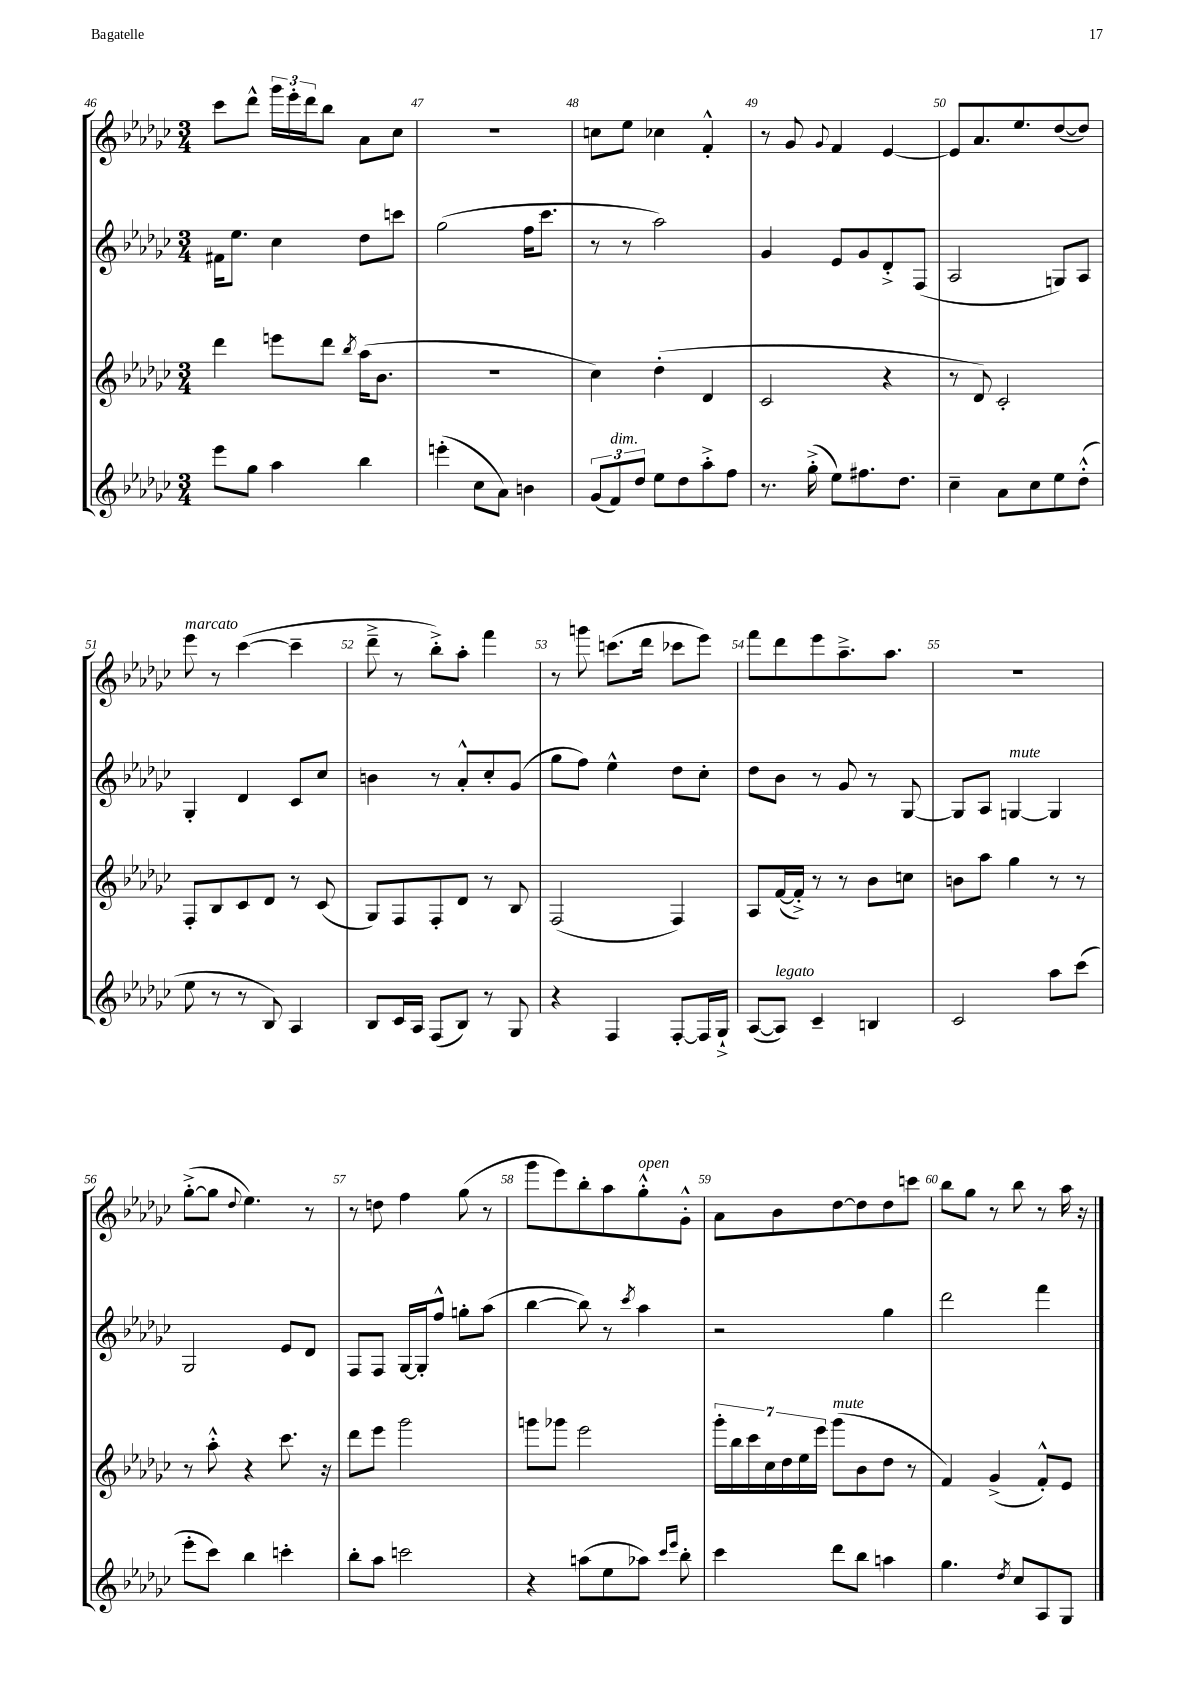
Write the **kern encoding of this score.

**kern	**kern	**kern	**kern
*staff4	*staff3	*staff2	*staff1
*clefG2	*clefG2	*clefG2	*clefG2
*k[b-e-a-d-g-c-]	*k[b-e-a-d-g-c-]	*k[b-e-a-d-g-c-]	*k[b-e-a-d-g-c-]
*M3/4	*M3/4	*M3/4	*M3/4
8eee-	4ddd-	16f#	8ccc-
.	.	8.ee-	.
8gg-	.	.	8ddd-^^
4aa-	8eee	4cc-	24ggg-
.	.	.	24eee-'
.	.	.	24ddd-
.	8ddd-	.	8bb-
.	8qbb-	.	.
4bb-	(16aa-	8dd-	8a-
.	8.b-	.	.
.	.	8ccc	8cc-
=	=	=	=
(4eee'	2.r	(2gg-	2.r
8cc-	.	.	.
8a-)	.	.	.
4b	.	16ff	.
.	.	8.ccc-	.
=	=	=	=
(12g-	4cc-)	8r	8cc
12f)	.	.	.
.	.	8r	8ee-
12dd-	.	.	.
8ee-	(4dd-'	2aa-)	4cc-
8dd-	.	.	.
8aa-'^	4d-	.	4f'^^
8ff	.	.	.
=	=	=	=
8.r	2c-	4g-	8r
.	.	.	8g-
(16gg-'^	.	.	.
.	.	.	8qqg-
8ee-)	.	8e-	4f
8.ff#	.	8g-	.
.	4r	8d-'^	[4e-
8.dd-	.	.	.
.	.	(8F	.
=	=	=	=
4cc-~	8r	2A-	8e-]
.	8d-)	.	8.a-
8a-	2c-'	.	.
.	.	.	8.ee-
8cc-	.	.	.
8ee-	.	8G)	([8dd-
(8dd-'^^	.	8A-	8dd-])
=	=	=	=
8ee-	8F'	4G-'	8eee-
8r	8B-	.	8r
8r	8c-	4d-	([4ccc-
8B-)	8d-	.	.
4A-	8r	8c-	4ccc-~]
.	(8c-	8cc-	.
=	=	=	=
8B-	8G-)	4b	8ddd-~^
16c-	8F	.	8r
16A-	.	.	.
(8F	8F'	8r	8bb-'^)
8B-)	8d-	8a-'^^	8aa-'
8r	8r	8cc-'	4fff
8G-	8B-	(8g-	.
=	=	=	=
4r	(2F	8gg-	8r
.	.	8ff)	8ggg
4F	.	4ee-^^	(8.ccc
.	.	.	16ddd-
[8F'	4F)	8dd-	8ccc-
16F]	.	8cc-'	8eee-)
16G-`^	.	.	.
=	=	=	=
([8A-	8A-	8dd-	8fff
8A-])	([16f	8b-	8ddd-
.	16f'^])	.	.
4c-~	8r	8r	8eee-
.	8r	8g-	8.aa-~^
4B	8b-	8r	.
.	.	.	8.aa-
.	8cc	[8G-	.
=	=	=	=
2c-	8b	8G-]	2.r
.	8aa-	8A-	.
.	4gg-	[4G	.
8aa-	8r	4G]	.
(8ccc-	8r	.	.
=	=	=	=
8eee-'	8r	2G-	([8gg-'^
8ccc-)	8aa-'^^	.	8gg-]
.	.	.	8qqdd-
4bb-	4r	.	4.ee-)
4ccc'	8.ccc-	8e-	.
.	.	8d-	8r
.	16r	.	.
=	=	=	=
8bb-'	8ddd-	8F	8r
8aa-	8eee-	8F	8dd
2ccc	2ggg-	[16G-	4ff
.	.	16G-']	.
.	.	8ff^^	.
.	.	8gg'	(8gg-
.	.	(8aa-	8r
=	=	=	=
4r	8ggg	[4bb-	8ggg-
.	8ggg-	.	8eee-)
(8aa	2eee-	8bb-])	8bb-'
8ee-	.	8r	8aa-
.	.	8qccc-	.
8aa-)	.	4aa-	8gg-'^^
16qqccc-	.	.	.
16qqeee-	.	.	.
8bb-'	.	.	8g-'^^
=	=	=	=
4ccc-	28ggg-'	2r	8a-
.	28bb-	.	.
.	28ccc-	.	.
.	28cc-	.	.
.	.	.	8b-
.	28dd-	.	.
.	28ee-	.	.
.	28eee-	.	.
8ddd-	(8ggg-	.	[8dd-
8bb-	8b-	.	8dd-]
4aa	8dd-	4gg-	8dd-
.	8r	.	8ccc
=	=	=	=
4.gg-	4f)	2ddd-	8bb-
.	.	.	8gg-
.	(4g-^	.	8r
8qdd-	.	.	.
8cc-	.	.	8bb-
8A-	8f'^^)	4fff	8r
8G-	8e-	.	16aa-
.	.	.	16r
==	==	==	==
*-	*-	*-	*-
